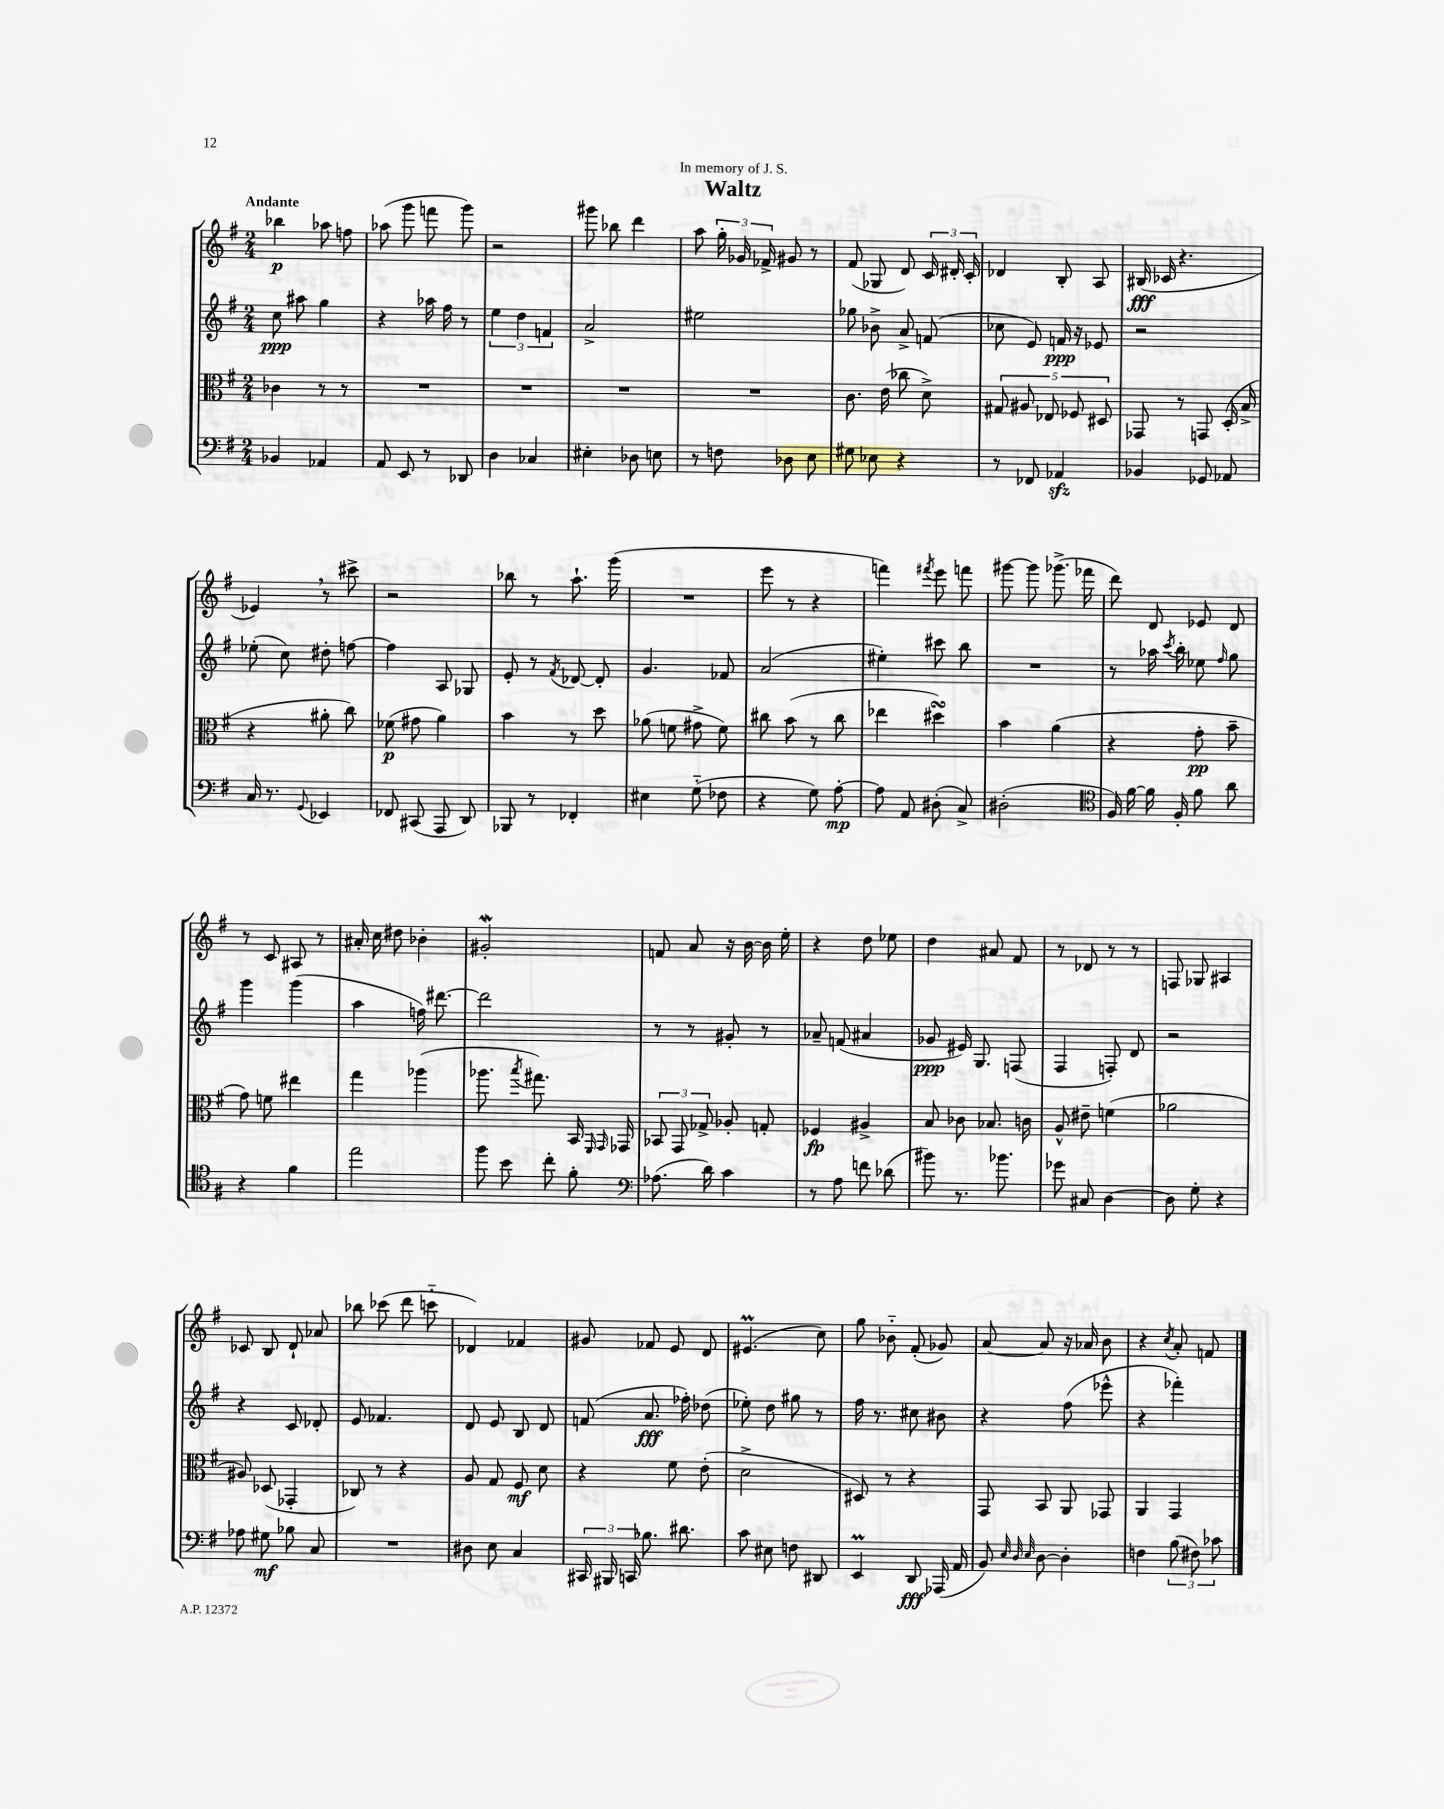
\header { title = "Waltz" dedication = "In memory of J. S." }
<<
\new StaffGroup <<
\new Staff = "s0" {
    \clef treble \key g \major \numericTimeSignature \time 2/4 \tempo "Andante"
    \autoBeamOff bes''4\p aes''8 f''8 |
    aes''8( g'''8 f'''8 g'''8) |
    r2 |
    gis'''8 bes''8 d'''4 |
    a''8 \tuplet 3/2 { g''16-. ges'16 fes'16-> } gis'8 r8 |
    fis'8( ges8 d'8) \tuplet 3/2 { c'16 dis'16-. c'16-. } |
    des'4 b8-. a8 |
    bis16\fff( ces'16 r4. |
    ees'4) \breathe r8 cis'''8-> |
    r2 |
    bes''8 r8 a''8.-! g'''16( |
    R2 |
    e'''8 r8 r4 |
    f'''4) \acciaccatura { fis'''8 } e'''8 f'''8 |
    gis'''8~ gis'''8 ges'''8.->( fes'''16 |
    d'''8) d'8 ees'8 d'8 |
    r8 c'8 ais8 r8 |
    ais'16-. c''16 dis''8 bes'4-. |
    gis'2-.\mordent |
    f'8 a'8 r16 b'16~ b'16 e''16-. |
    r4 d''8 ees''8 |
    d''4 ais'8 fis'8 |
    r8 des'8 r8 r8 |
    f8 ges8 ais4 |
    ces'8 b8 d'8-! aes'8 |
    bes''8 ces'''8( d'''8 c'''8-_ |
    des'4) fes'4 |
    gis'8 fes'8 e'8 d'8 |
    eis'4.\prall( c''8) |
    g''8 bes'8-_ fis'8-.( ges'8) |
    a'8~ a'8 r16 aes'16 b'8 |
    r4 \acciaccatura { c''8 } a'8-. f'8 \bar "|." |
}
\new Staff = "s1" {
    \clef treble \key g \major \numericTimeSignature \time 2/4
    \autoBeamOff c''8\ppp ais''8 g''4 |
    r4 aes''16 fis''16 r8 |
    \tuplet 3/2 { e''4 d''4 f'4 } |
    a'2-> |
    eis''2 |
    ges''8 bes'8-> a'8-> f'8( |
    ces''8 e'8) f'16\ppp r16 ees'8 |
    r2 |
    ees''8-.( c''8) dis''8-. f''8~ |
    f''4 a8 ges8 |
    e'8-. r8 \acciaccatura { fis'8 } des'8~ des'8-. |
    g'4. fes'8 |
    a'2( |
    eis''4-.) cis'''8 b''8 |
    R2 |
    r8 aes''16 \acciaccatura { c'''8 } b''16-. ees''8 \grace { fis''16 } g''8 |
    g'''4 g'''4( |
    a''4 f''16) dis'''8.~ |
    dis'''2 |
    r8 r8 gis'8-. r8 |
    aes'8-- f'8( ais'4 |
    ges'8\ppp eis'16) g8. f8( |
    fis4 f8-.) d'8 |
    r2 |
    r4 c'8 des'8-. |
    e'8 fes'4. |
    d'8 e'8 b8 d'8 |
    f'8( a'8.\fff fes''16-.) des''8( |
    ees''8-.) d''8 gis''8 r8 |
    fis''16 r8. cis''8 bis'8 |
    r4 fis''8( ees'''8-^ |
    r4 fes'''4-.) \bar "|." |
}
\new Staff = "s2" {
    \clef alto \key g \major \numericTimeSignature \time 2/4
    \autoBeamOff ces'4 r8 r8 |
    R2 |
    R2 |
    R2 |
    R2 |
    c'8. e'16( ces''8 d'8->) |
    \tuplet 5/4 { gis8 ais8 ees8 fes8 dis8 } |
    ges,8 r8 g,8 d16-.( b16-> |
    r4 ais'8-. c''8) |
    fes'8\p( gis'8 a'4) |
    b'4 r8 d''8 |
    aes'8( f'8 gis'8-> f'8) |
    cis''8 b'8( r8 cis''8 |
    ees''4 dis''4\turn) |
    b'4 a'4( |
    r4 g'8-.\pp b'8-- |
    g'8) f'8 eis''4 |
    g''4 aes''4( |
    aes''8. \acciaccatura { b''8 } gis''8.) b,16 \grace { fis,16 g,16 } ges,16 |
    \tuplet 3/2 { bes,8 g,8 ges8-> } aes8-. g8-. |
    fes4\fp ais4-> |
    b8 ces'8 bes8. c'16 |
    a8-^ eis'8-- f'4( |
    aes'2 |
    ais8) des8( ges,4-. |
    ces8) r8 r4 |
    a8 g8 fis8\mf d'8 |
    r4 fis'8 e'8-.( |
    d'2-> |
    dis8) r8 r4 |
    g,8 b,8 a,8 ges,8 |
    a,4 g,4 \bar "|." |
}
\new Staff = "s3" {
    \clef bass \key g \major \numericTimeSignature \time 2/4
    \autoBeamOff bes,4 aes,4 |
    a,8 e,8 r8 des,8 |
    d4 ces4 |
    eis4-. des8 e8 |
    r8 f8 des8 e8 |
    gis8 ees8 r4 |
    r8 fes,8 aes,4\sfz |
    bes,4 ges,8 aes,8 |
    c16 r8. \appoggiatura { g,8 } ees,4 |
    fes,8 cis,8( a,,8 d,8) |
    bes,,8 r8 fes,4-. |
    eis4 g8-_( fes8 |
    r4 g8) a8~-.\mp |
    a8 a,8 dis8-.( c8->) |
    dis2-.( |
    \clef tenor fis16) fis'16~ fis'16 fis16-. fis'8 a'8 |
    r4 fis'4 |
    e''2 |
    fis''8 b'8 c''8-. fis'8-. |
    \clef bass aes8.( d'16) c'4 |
    r8 a8 f'8 des'8( |
    bis'8) r8. bes'8. |
    ges'8 cis8 d4~ |
    d8 g8-. r4 |
    aes8 gis8\mf bes8 c8 |
    R2 |
    dis8 e8 c4 |
    \tuplet 3/2 { cis,16 bis,,16 c,16 } bes8. dis'8. |
    c'8 eis8 f8 dis,8 |
    e,4\prall d,8\fff aes,,16( a,16 |
    b,8) \grace { e32 d32 e32 } d8~ d4-. |
    f4 \tuplet 3/2 { b8( fis8) ces'8 } \bar "|." |
}
>>
>>
\layout { \context { \Score \remove "Bar_number_engraver" } }
